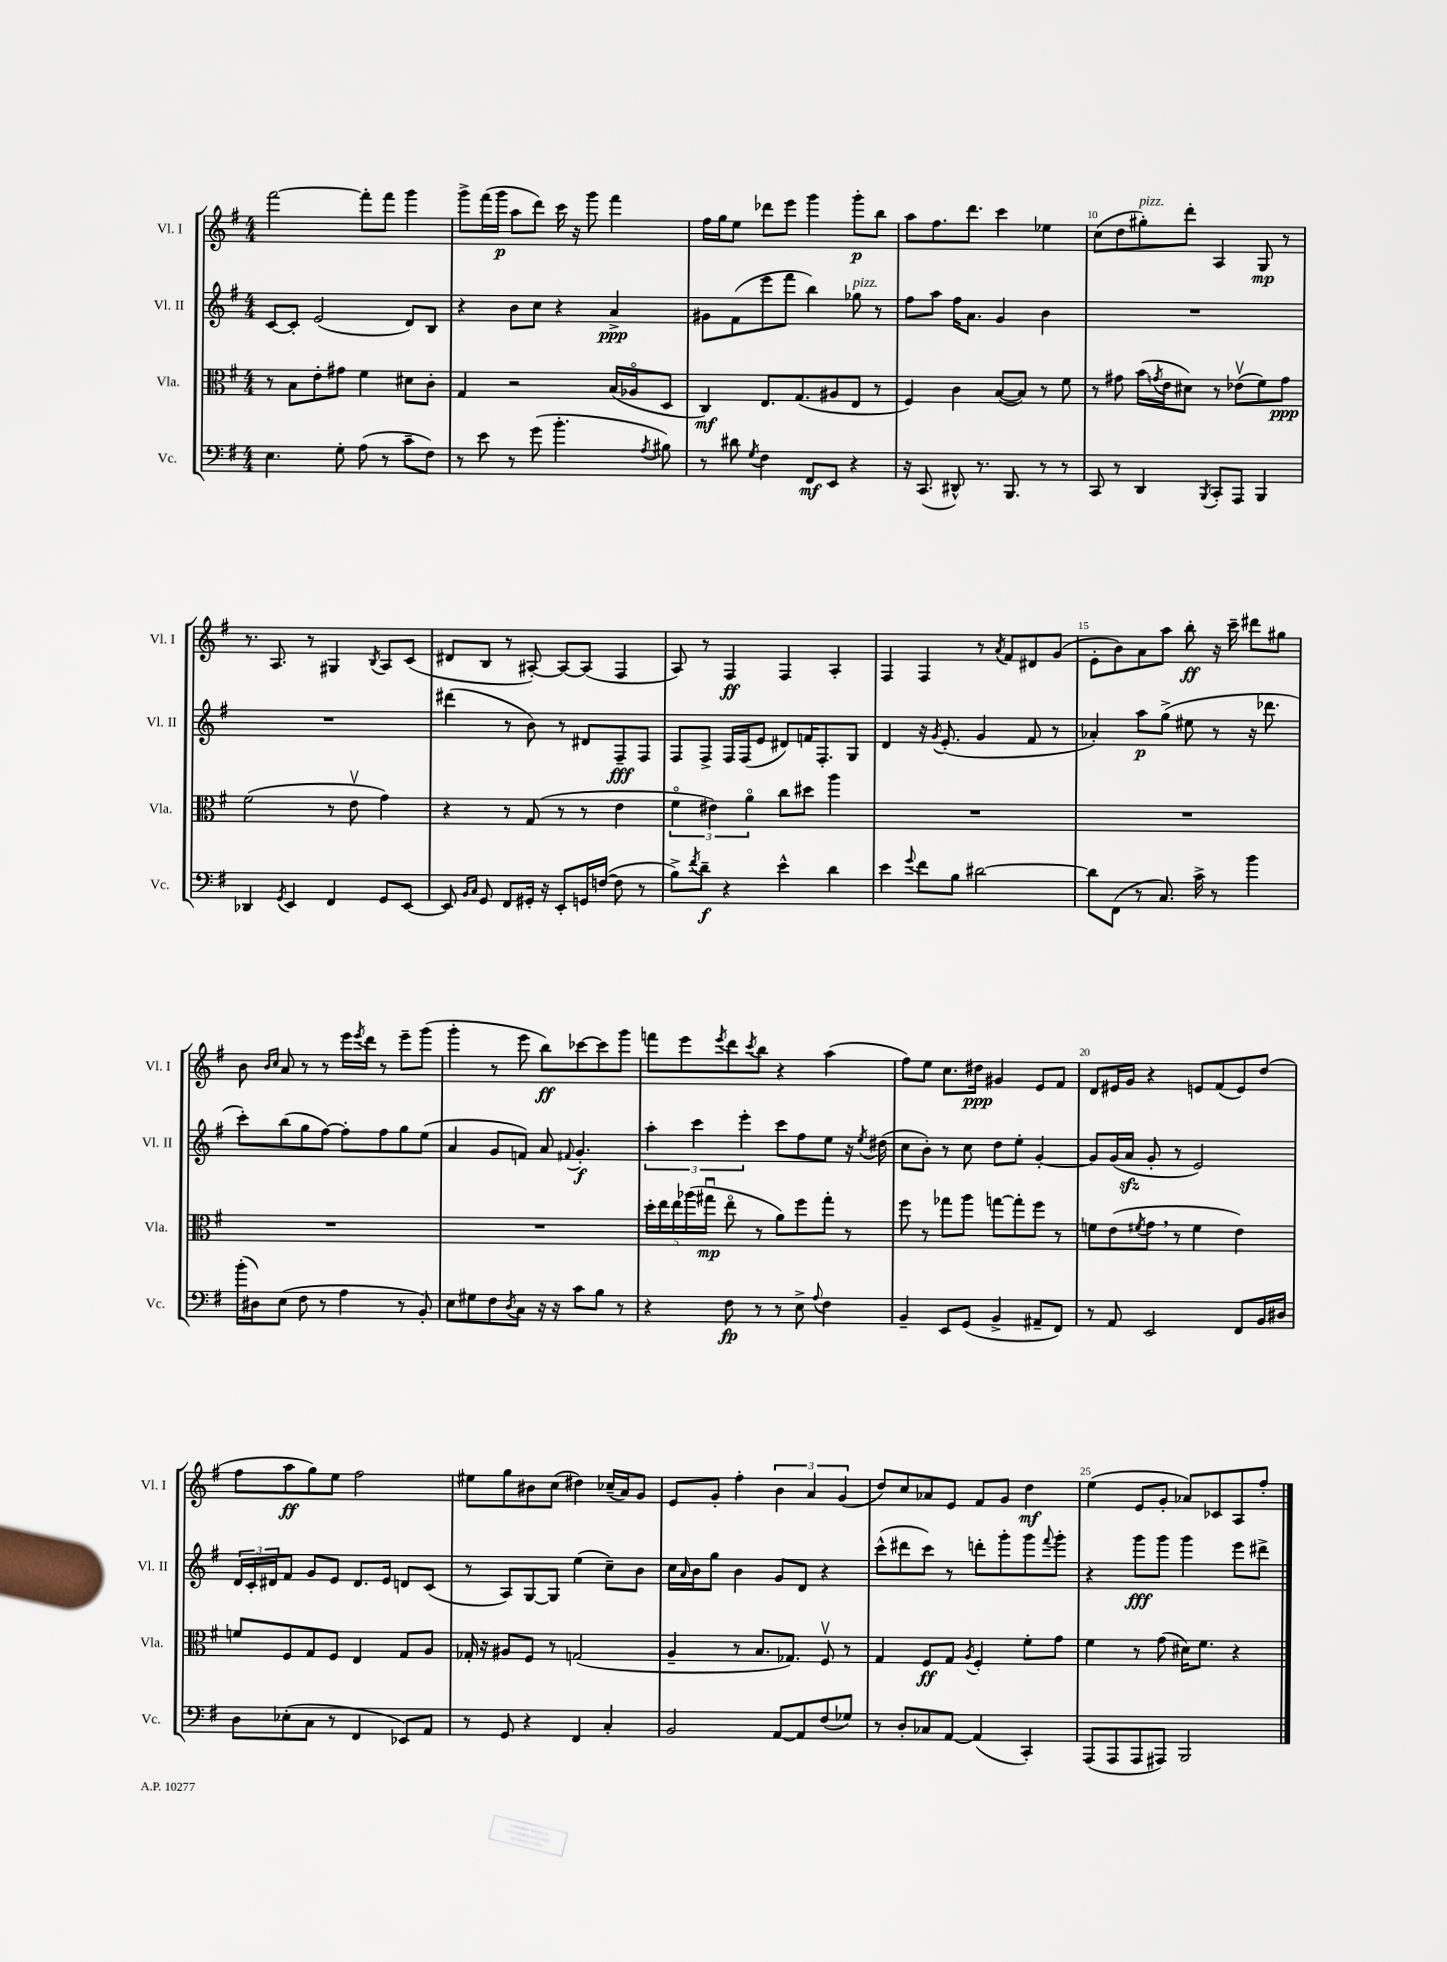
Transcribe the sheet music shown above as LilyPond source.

<<
\new StaffGroup <<
\new Staff = "s0" \with { instrumentName = "Vl. I" shortInstrumentName = "Vl. I" } {
    \clef treble \key g \major \numericTimeSignature \time 4/4
    fis'''2~ fis'''8-. fis'''8 g'''4 |
    g'''8-> fis'''16( g'''16\p a''8 d'''8) c'''16 r16 g'''8 fis'''4 |
    fis''16 g''16 e''8 des'''8 e'''8 g'''4 g'''8-.\p b''8 |
    a''8 fis''8. d'''8. c'''4 ees''4 |
    c''8( d''8 gis''8-.^\markup { \italic "pizz." }) d'''8-. a4 g8\mp r8 |
    r8. a8. r8 gis4 \acciaccatura { b8 } a8 c'8( |
    dis'8 b8 r8 ais8~-.) ais8~ ais8( fis4 |
    a8) r8 fis4\ff fis4 a4-. |
    fis4 fis4 r8 \acciaccatura { a'8 } fis'8 dis'8 g'8( |
    e'8-. b'8) a'8 a''8 b''8-.\ff r16 c'''16-- dis'''8 gis''8 |
    b'8 \grace { b'16 c''16 } a'8 r8 r8 e'''16 \acciaccatura { e'''8 } d'''16 r8 e'''8-- g'''8( |
    g'''4-. r8 e'''8 b''8\ff) ces'''8~ ces'''8 g'''8 |
    f'''8 e'''8 \acciaccatura { e'''8 } d'''8 \acciaccatura { c'''8 } b''8 r4 a''4( |
    fis''8) e''8 c''8. dis''16\ppp gis'4 e'8 fis'8 |
    d'8 eis'16 g'16 r4 e'8 fis'8( e'8) d''8( |
    fis''8 a''8\ff g''8) e''8 fis''2 |
    eis''8 g''8 bis'8 c''8( dis''4) ces''16--( a'16) g'8 |
    e'8 g'8-. fis''4-. \tuplet 3/2 { b'4 a'4 g'4( } |
    d''8) c''8 aes'8 e'8 fis'8 g'8 d''4\mf |
    e''4( e'8 g'8-. aes'8) ces'8 a8 fis''8-. \bar "|." |
}
\new Staff = "s1" \with { instrumentName = "Vl. II" shortInstrumentName = "Vl. II" } {
    \clef treble \key g \major \numericTimeSignature \time 4/4
    c'8~ c'8-. e'2( d'8) b8 |
    r4 b'8 c''8 r4 a'4->\ppp |
    gis'8 fis'8( e'''8 fis'''8 b''4) ges''8^\markup { \italic "pizz." } r8 |
    fis''8 a''8 fis''16 a'8. g'4 b'4 |
    R1 |
    R1 |
    dis'''4( r8 b'8) r8 dis'8 fis8--\fff fis8 |
    fis8 fis8-> fis16 fis16( e'8 dis'8) f'16 fis8.-. g8 |
    d'4 r16 \acciaccatura { g'8 } e'8.-.( g'4 fis'8 r8 |
    aes'4-.) a''8\p g''8->( eis''8 r8 r16 des'''8. |
    c'''8-.) b''8( g''8 fis''8~) fis''8-. fis''8 g''8 e''8( |
    a'4 g'8 f'8) a'8 \appoggiatura { fis'8 } g'4.-.\f |
    \tuplet 3/2 { a''4-. c'''4 e'''4-. } c'''8 fis''8 e''8 r16 \acciaccatura { e''8 } dis''16( |
    c''8 b'8-.) r8 c''8 d''8 e''8-. g'4~-. |
    g'8 g'16( a'16\sfz g'8-. r8 e'2) |
    \tuplet 3/2 { d'16 c'16-. dis'16 } fis'8 g'8 e'8 dis'8. e'16 d'8 c'8( |
    r8 a8) g8~ g8 e''4( c''8--) b'8 |
    c''16 \grace { a'16 } b'16 g''8 b'4 g'8 d'8 r4 |
    c'''8-^( dis'''8 c'''8) r8 d'''8-. g'''8-. g'''8 \appoggiatura { fis'''8 } g'''8-. |
    r4 g'''8\fff g'''8 g'''4 e'''8 dis'''8-> \bar "|." |
}
\new Staff = "s2" \with { instrumentName = "Vla." shortInstrumentName = "Vla." } {
    \clef alto \key g \major \numericTimeSignature \time 4/4
    r8 b8 e'8-. gis'8 fis'4 dis'8 c'8-. |
    g4 r2 b16( aes16\flageolet d8 |
    c4\mf) e8. g8.( ais8 e8 r8 |
    fis4) c'4 b8~( b8) r8 fis'8 |
    r8 gis'8 b'16( \acciaccatura { g'8 } e'16 dis'8) r8 ees'8\upbow( fis'8) g'8\ppp |
    fis'2( r8 e'8\upbow g'4) |
    r4 r8 g8( r8 r8 e'4 |
    \tuplet 3/2 { fis'4\flageolet eis'4) a'4\flageolet } c''8 dis''8 a''4 |
    R1 |
    R1 |
    R1 |
    R1 |
    \tuplet 5/4 { d''16-. e''16 e''16 aes''16( gis''16\downbow\mp } e''8\flageolet r8 a'8) fis''8 gis''8-. r8 |
    fis''8 r8 ges''8 a''8 g''8~ g''8-. fis''8 r8 |
    f'8 e'8( \acciaccatura { fis'8 } g'8 \breathe r8 fis'4 e'4) |
    f'8 fis8 g8 fis8 e4 g8 a8 |
    ges16-. r16 ais8 fis8 r8 g2( |
    a4-- r8 b8. ges8.) fis8\upbow r8 |
    g4 fis8\ff g8 \acciaccatura { a8 } fis4-. fis'8-. g'8 |
    fis'4 r8 g'8( dis'16) fis'8. r4 \bar "|." |
}
\new Staff = "s3" \with { instrumentName = "Vc." shortInstrumentName = "Vc." } {
    \clef bass \key g \major \numericTimeSignature \time 4/4
    e4. g8-. a8( r8 c'8-- fis8) |
    r8 e'8 r8 g'8( b'4.-. \acciaccatura { a8 } bis8) |
    r8 dis'8 \acciaccatura { g8 } fis4 fis,8\mf e,8 r4 |
    r16 c,8.( dis,8-^) r8. b,,8. r8 r8 |
    c,8 r8 d,4 \acciaccatura { b,,8 } c,8-. a,,8 b,,4 |
    des,4 \acciaccatura { g,8 } e,4 fis,4 g,8 e,8~ |
    e,8 \grace { b,16 c16 } g,8 fis,8 gis,16-. r16 e,8-. g,16 f16~( f8 r8 |
    b8->) \acciaccatura { fis'8 } d'8--\f r4 e'4-^ d'4 |
    e'4 \appoggiatura { g'8 } fis'8 b8 dis'2~ |
    dis'8 fis,8( r8 c8.) c'16-> r8 b'4 |
    b'16-.( dis16) e8( fis8 r8 a4 r8 b,8-.) |
    e8 gis8 fis8 \acciaccatura { d8 } c8 r16 r16 c'8 b8 r8 |
    r4 fis8\fp r8 r8 e8-> \appoggiatura { a8 } fis4 |
    b,4-- e,8 g,8( b,4-> ais,8-- fis,8) |
    r8 a,8 e,2 fis,8 b,16 dis16 |
    d8 ees8-.( c8 r8 fis,4 ees,8) a,8 |
    r8 g,8 r4 fis,4 c4-. |
    b,2 a,8~ a,8 fis8( ges8) |
    r8 d8-. ces8 a,8~ a,4( c,4-.) |
    a,,8( a,,8 a,,8 ais,,8) b,,2 \bar "|." |
}
>>
>>
\layout { \context { \Score currentBarNumber = #6 \override BarNumber.break-visibility = ##(#f #t #t) barNumberVisibility = #(every-nth-bar-number-visible 5) } }
